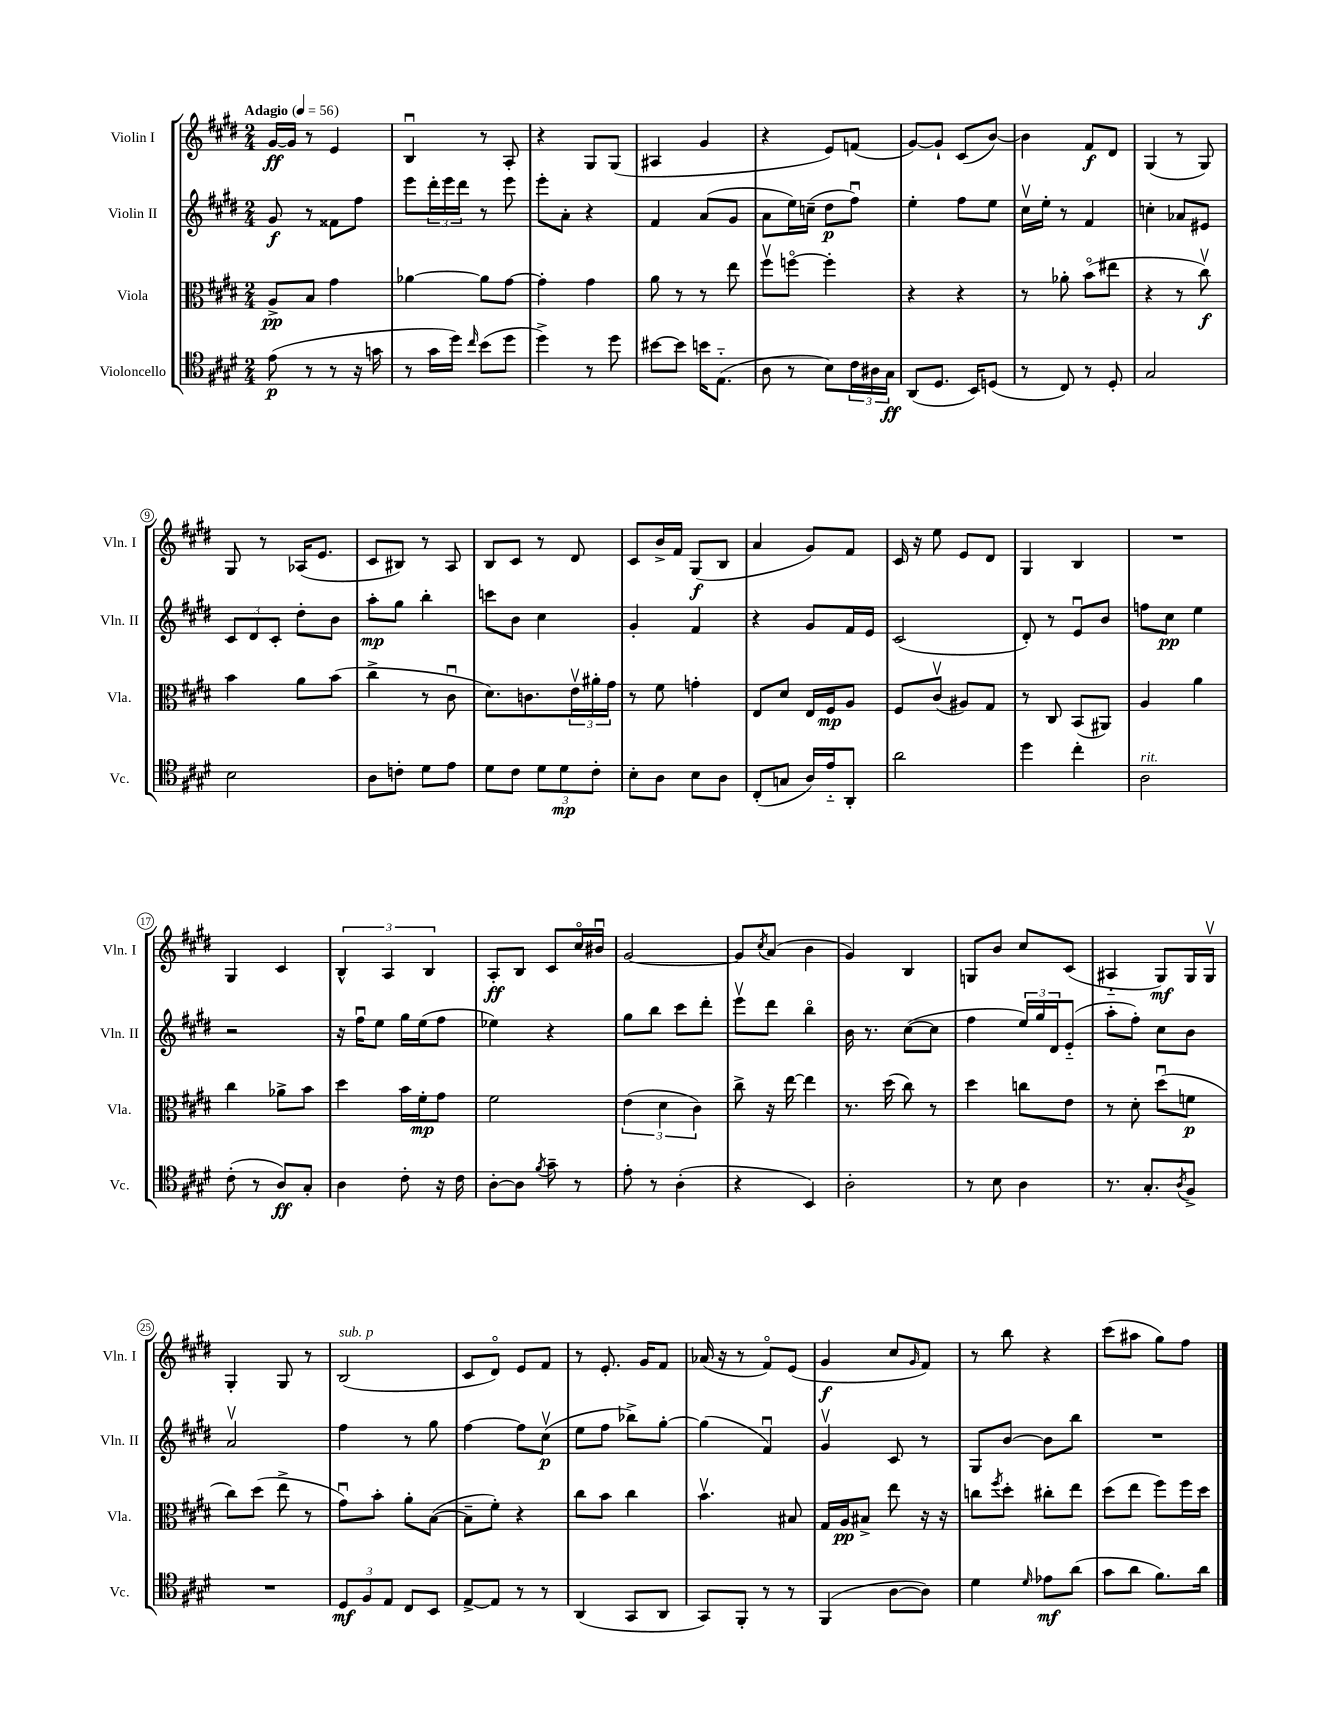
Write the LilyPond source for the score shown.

<<
\new StaffGroup <<
\new Staff = "s0" \with { instrumentName = "Violin I" shortInstrumentName = "Vln. I" } {
    \clef treble \key e \major \numericTimeSignature \time 2/4 \tempo "Adagio" 4 = 56
    gis'16~\ff gis'16 r8 e'4 |
    b4\downbow r8 a8-. |
    r4 gis8 gis8( |
    ais4 gis'4 |
    r4 e'8) f'8( |
    gis'8~) gis'8-! cis'8( b'8~) |
    b'4 fis'8\f dis'8 |
    gis4( r8 gis8) |
    gis8 r8 aes16( e'8. |
    cis'8 bis8) r8 a8 |
    b8 cis'8 r8 dis'8 |
    cis'8 b'16-> fis'16 gis8\f( b8 |
    a'4 gis'8) fis'8 |
    cis'16 r16 e''8 e'8 dis'8 |
    gis4 b4 |
    R2 |
    gis4 cis'4 |
    \tuplet 3/2 { b4-^ a4 b4 } |
    a8-.\ff b8 cis'8 cis''16\flageolet bis'16\downbow |
    gis'2~ |
    gis'8 \acciaccatura { cis''8 } a'8( b'4 |
    gis'4) b4 |
    g8 b'8 cis''8 cis'8( |
    ais4-_ gis8\mf) gis16 gis16\upbow |
    gis4-. gis8 r8 |
    b2^\markup { \italic "sub. p" }( |
    cis'8 dis'8\flageolet) e'8 fis'8 |
    r8 e'8.-. gis'16 fis'8 |
    aes'16( r16 r8 fis'8\flageolet) e'8( |
    gis'4\f cis''8 \grace { gis'16 } fis'8) |
    r8 b''8 r4 |
    cis'''8( ais''8 gis''8) fis''8 \bar "|." |
}
\new Staff = "s1" \with { instrumentName = "Violin II" shortInstrumentName = "Vln. II" } {
    \clef treble \key e \major \numericTimeSignature \time 2/4
    gis'8\f r8 fisis'8 fis''8 |
    e'''8 \tuplet 3/2 { dis'''16-. e'''16 dis'''16 } r8 e'''8 |
    e'''8-. a'8-. r4 |
    fis'4 a'8( gis'8 |
    a'8 e''16) c''16--( dis''8\p fis''8\downbow) |
    e''4-. fis''8 e''8 |
    cis''16\upbow e''16-. r8 fis'4 |
    c''4-. aes'8 eis'8 |
    \tuplet 3/2 { cis'8 dis'8 cis'8-. } dis''8-. b'8 |
    a''8-.\mp gis''8 b''4-. |
    c'''8 b'8 cis''4 |
    gis'4-. fis'4 |
    r4 gis'8 fis'16 e'16 |
    cis'2( |
    dis'8-.) r8 e'8\downbow b'8 |
    f''8 cis''8\pp e''4 |
    r2 |
    r16 fis''16\downbow e''8 gis''16 e''16( fis''8 |
    ees''4) r4 |
    gis''8 b''8 cis'''8 dis'''8-. |
    e'''8\upbow dis'''8 b''4\flageolet |
    b'16 r8. cis''8~( cis''8 |
    fis''4 \tuplet 3/2 { e''16) gis''16 dis'16 } e'8-_( |
    a''8-. fis''8-.) cis''8 b'8 |
    a'2\upbow |
    fis''4 r8 gis''8 |
    fis''4~ fis''8 cis''8\upbow\p( |
    e''8 fis''8 bes''8->) gis''8~-. |
    gis''4( fis'4\downbow) |
    gis'4\upbow cis'8 r8 |
    gis8 b'8~ b'8 b''8 |
    R2 \bar "|." |
}
\new Staff = "s2" \with { instrumentName = "Viola" shortInstrumentName = "Vla." } {
    \clef alto \key e \major \numericTimeSignature \time 2/4
    a8->\pp b8 gis'4 |
    aes'4~ aes'8 gis'8~ |
    gis'4-. gis'4 |
    a'8 r8 r8 e''8 |
    fis''8\upbow f''8~\flageolet f''4-. |
    r4 r4 |
    r8 aes'8-. b'8\flageolet( eis''8 |
    r4 r8 cis''8\upbow\f) |
    b'4 a'8 b'8( |
    cis''4-> r8 cis'8\downbow |
    dis'8.) c'8. \tuplet 3/2 { e'16\upbow ais'16-. gis'16 } |
    r8 fis'8 g'4-. |
    e8 dis'8 e16 fis16\mp a8 |
    fis8 cis'8\upbow( ais8) gis8 |
    r8 cis8 b,8( ais,8) |
    a4 a'4 |
    cis''4 aes'8-> b'8 |
    dis''4 b'16 fis'16-.\mp gis'8 |
    fis'2 |
    \tuplet 3/2 { e'4( dis'4 cis'4) } |
    cis''8-> r16 e''16~ e''4 |
    r8. dis''16( cis''8) r8 |
    dis''4 c''8 e'8 |
    r8 dis'8-. dis''8\downbow( f'8\p |
    cis''8) dis''8( e''8-> r8 |
    gis'8\downbow) b'8-. a'8-. b8~( |
    b8-- fis'8-.) r4 |
    cis''8 b'8 cis''4 |
    b'4.\upbow bis8 |
    gis16 a16\pp bis8-> e''8 r16 r16 |
    c''8 \acciaccatura { fis''8 } dis''8-. cis''8-. e''8 |
    dis''8( e''8 fis''8) fis''16 dis''16 \bar "|." |
}
\new Staff = "s3" \with { instrumentName = "Violoncello" shortInstrumentName = "Vc." } {
    \clef tenor \key e \major \numericTimeSignature \time 2/4
    e'8\p( r8 r8 r16 g'16 |
    r8 gis'16 dis''16) \grace { cis''16 } b'8( dis''8 |
    dis''4->) r8 dis''8 |
    bis'8~ bis'8 b'16 e8.-_( |
    a8 r8 b8) \tuplet 3/2 { cis'16 ais16 gis16\ff } |
    a,8( dis8. b,16) d8( |
    r8 cis8) r8 dis8-. |
    gis2 |
    b2 |
    a8 c'8-. dis'8 e'8 |
    dis'8 cis'8 \tuplet 3/2 { dis'8 dis'8\mp cis'8-. } |
    b8-. a8 b8 a8 |
    cis8-.( g8 a16) e'16-_ a,8-. |
    a'2 |
    dis''4 cis''4-. |
    a2^\markup { \italic "rit." } |
    cis'8-.( r8 a8\ff) gis8-. |
    a4 cis'8-. r16 cis'16 |
    a8~-. a8 \acciaccatura { fis'8 } gis'8-- r8 |
    e'8-. r8 a4-.( |
    r4 b,4) |
    a2-. |
    r8 b8 a4 |
    r8. gis8.-. \acciaccatura { a8 } fis8-> |
    R2 |
    \tuplet 3/2 { dis8\mf fis8 e8 } cis8 b,8 |
    e8~-> e8 r8 r8 |
    a,4( gis,8 a,8 |
    gis,8) fis,8-. r8 r8 |
    fis,4( a8~ a8) |
    dis'4 \grace { dis'16 } ees'8\mf a'8( |
    gis'8 a'8 fis'8.) a'16 \bar "|." |
}
>>
>>
\layout { \context { \Score \override BarNumber.stencil = #(make-stencil-circler 0.1 0.3 ly:text-interface::print) } }
